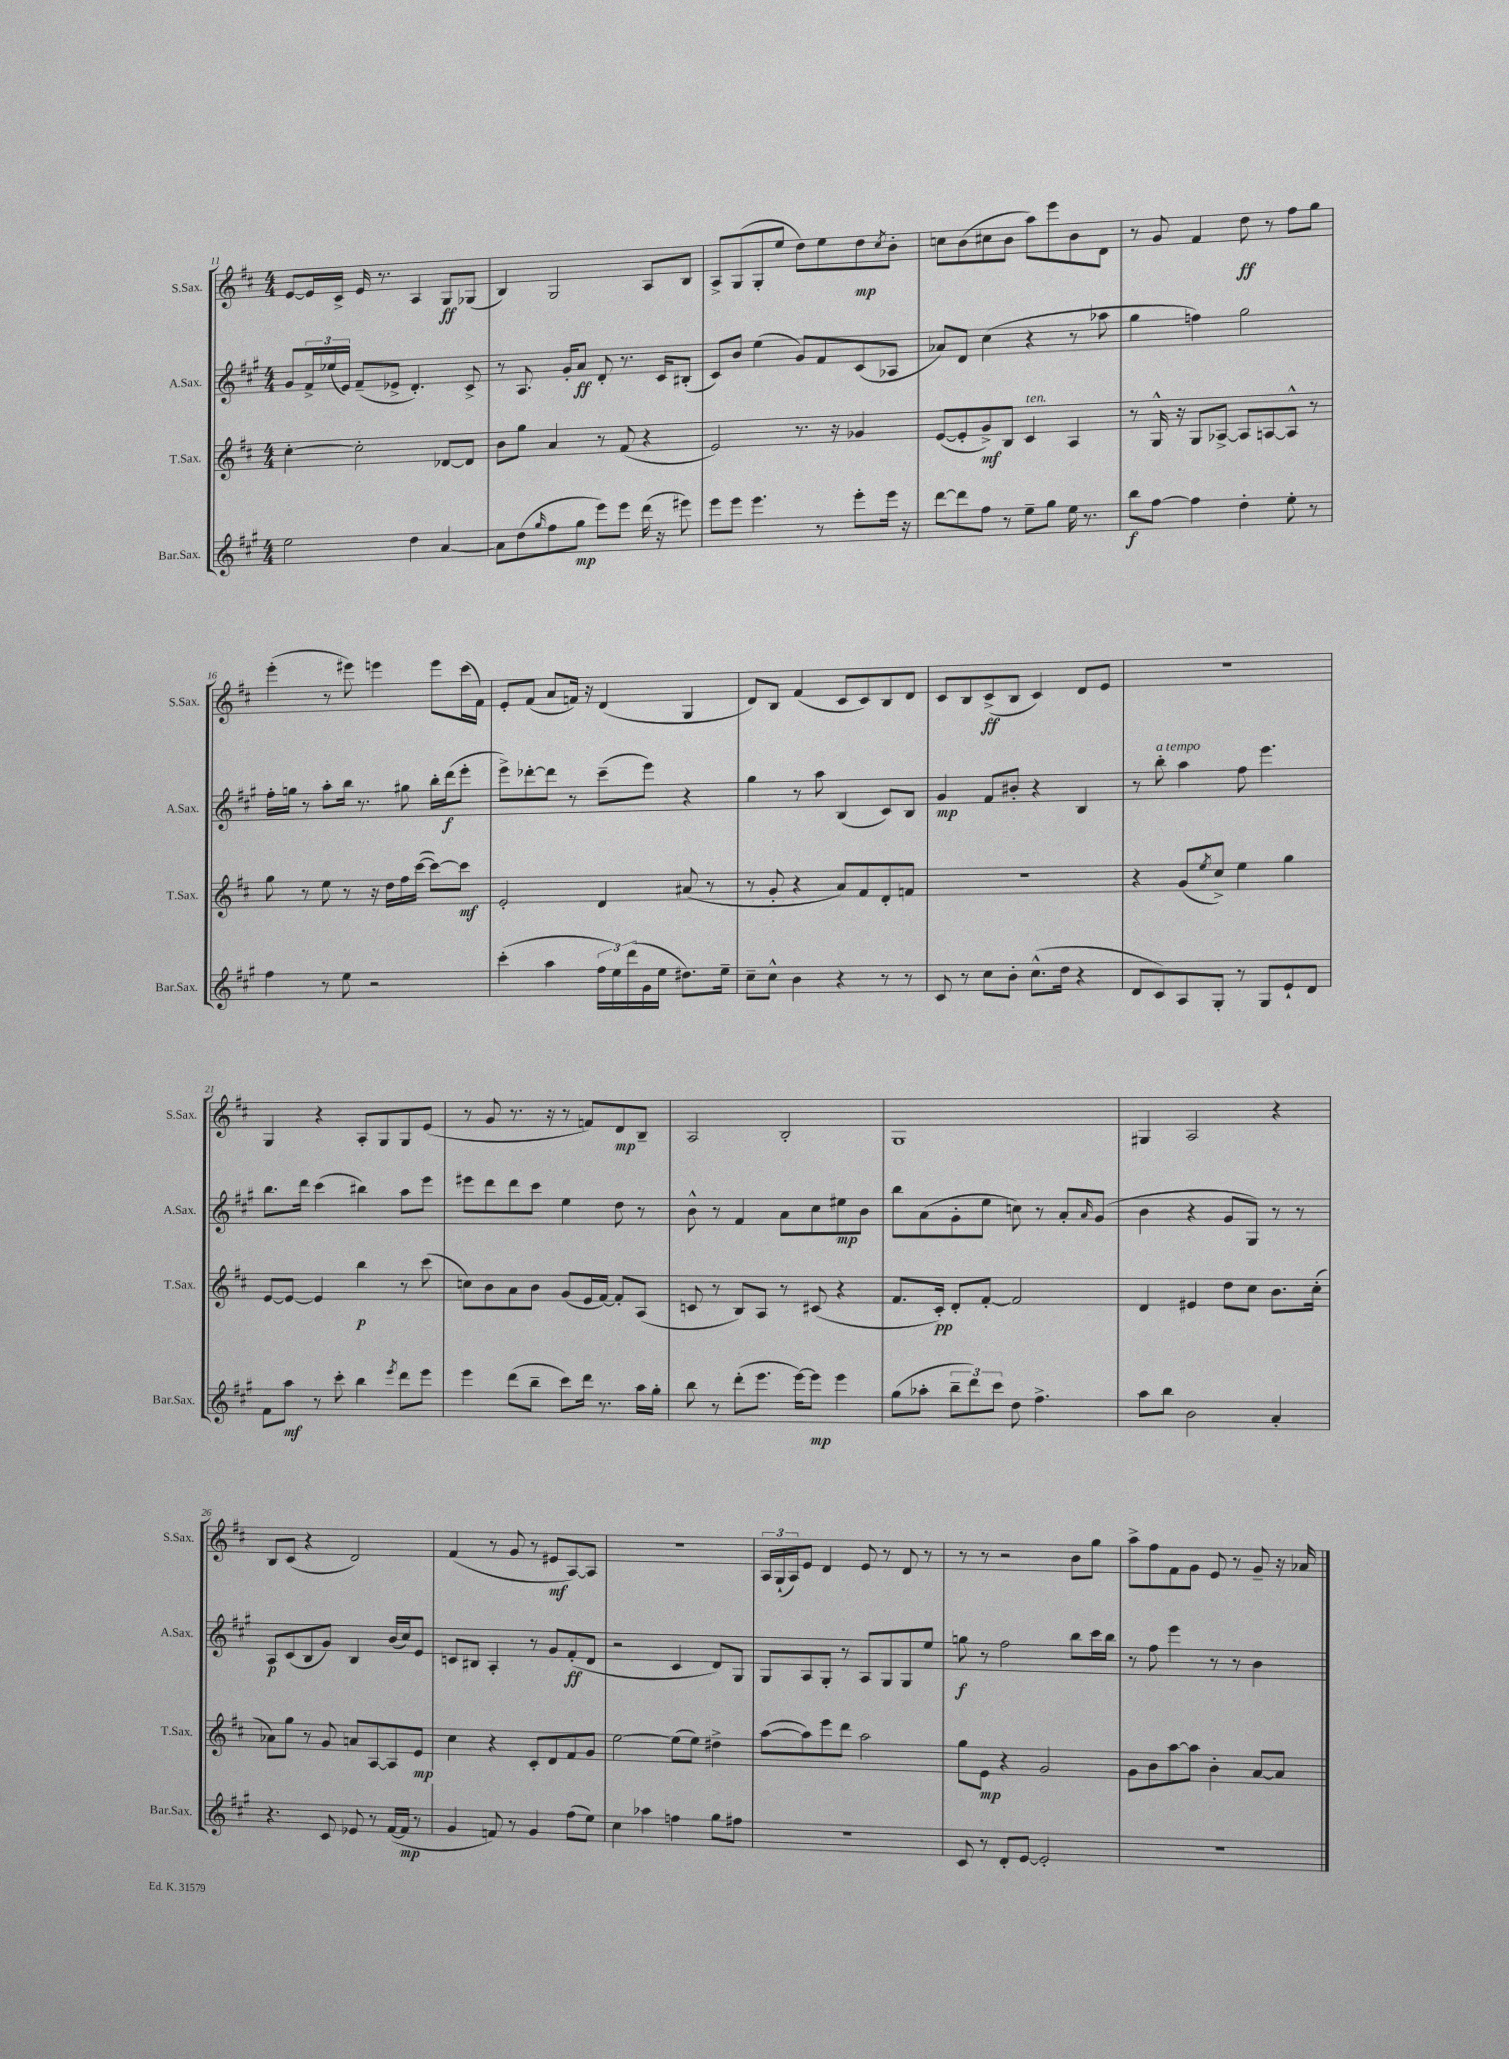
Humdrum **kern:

**kern	**kern	**kern	**kern
*staff4	*staff3	*staff2	*staff1
*clefG2	*clefG2	*clefG2	*clefG2
*k[f#c#g#]	*k[f#c#]	*k[f#c#g#]	*k[f#c#]
*M4/4	*M4/4	*M4/4	*M4/4
2ee	[4cc#'	8g#	[8e
.	.	24f#^	16e]
.	.	(24ee-	.
.	.	.	16c#^
.	.	24e)	.
.	2cc#']	(8f#~	16e
.	.	.	8.r
.	.	8e-^	.
4dd	.	4.d')	4A
[4a	[8d-	.	8G
.	8d-]	8c#^	(8G-
=	=	=	=
8a]	8b	8r	4B)
(8dd	8gg	8.A	.
16qqgg#	.	.	.
8ff#	4a	.	2G
.	.	16g#'	.
8gg#	.	8a	.
8eee)	8r	8d'	.
8eee	(8f#	8.r	.
(16ddd	4r	.	8A
16r	.	16c#	.
8eee#)	.	(8B#'	8B
=	=	=	=
8eee	2e)	8c#)	8A^
8eee	.	8b	(8G
4.eee	.	(4ee	8G'
.	.	.	8ee
.	8.r	8g#)	8dd)
8r	.	8f#	8ee
.	16r	.	.
8eee'	4g-	(8c#	8dd
.	.	.	8qcc#
16eee	.	8A-	8b'
16r	.	.	.
=	=	=	=
[8ddd	([8e	8a-)	8cc
8ddd]	8e']	8d	(8b
8ff#	8g^)	(4cc#	8cc#
8r	8B	.	8b
8ee~	4c#	4r	8aa)
8gg#	.	.	8eee
16ee	4A	8r	8b
8.r	.	.	.
.	.	8aa-	8d
=	=	=	=
8bb	8r	4gg#	8r
[8ff#	16G^^	.	8g
.	16r	.	.
4ff#]	8G	4ff)	4f#
.	[8A-^	.	.
4dd'	8A-]	2gg#	8dd
.	[8A	.	8r
8ee'	8A^^]	.	8ff#
8r	8r	.	8gg
=	=	=	=
4ff#	8gg	16ff#'	(4eee'
.	.	16gg	.
.	8r	8r	.
8r	8ee	8aa'	8r
8ee	8r	16bb	8eee#)
.	.	8.r	.
2r	16r	.	4eee
.	16dd	.	.
.	16ff#	8gg#	.
.	([16ccc#	.	.
.	8ccc#_)	16bb'	8eee
.	.	(16ddd	.
.	8ccc#]	8eee'	(16ccc#
.	.	.	16f#)
=	=	=	=
(4ccc#'	2e'	8eee^)	8e'
.	.	[8ddd-'	(8f#
4aa	.	8ddd-]	8a
.	.	8r	16f)
.	.	.	16r
24ff#	4d	(8ccc#~	(4d
24ee)	.	.	.
(24ddd	.	.	.
16g#	.	8eee)	.
16ee	.	.	.
8.dd#)	(8a#	4r	4G
.	8r	.	.
16ee~	.	.	.
=	=	=	=
8cc#~	8r	4gg#	8d)
8cc#^^	8g'	.	8B
4b	4r	8r	(4f#
.	.	8aa	.
4r	8a)	(4B	8c#
.	8f#	.	8c#)
8r	8d'	8c#)	8B
8r	8f	8B	8d
=	=	=	=
8c#	1r	4g#	8c#
8r	.	.	8B
8cc#	.	8f#	(8c#^
8b'	.	8b#'	8B
(8.cc#^^	.	4r	4c#)
16dd	.	.	.
4r	.	4B	8d
.	.	.	8e
=	=	=	=
8d	4r	8r	1r
8c#)	.	8bb'	.
8A	(8g	4aa	.
.	8qee	.	.
8G#'	8cc#^)	.	.
8r	4ee	8ff#	.
8G#	.	4.eee	.
8e`	4gg	.	.
8d	.	.	.
=	=	=	=
8f#	[8e	8.bb	4G
8aa	8e_	.	.
.	.	16ddd	.
8r	4e]	(4ccc#	4r
8ccc#'	.	.	.
4bb	4bb	4bb#)	8A'
.	.	.	8G
8qeee	.	.	.
8ddd	8r	8aa	8G
8eee	(8ccc#	8eee	(8e
=	=	=	=
4eee	8cc)	8eee#	8r
.	8b	8ddd	8g
(8ddd	8a	8ddd	8.r
8bb~	8b	8ccc#	.
.	.	.	16r
8ccc#)	(8g	4ee	8r
16ddd	16e	.	8f)
8.r	[16f#)	.	.
.	8f#']	8dd	8d
16aa	(8A	8r	8B~
16gg#'	.	.	.
=	=	=	=
8bb	8c	8b^^	2A
8r	8r	8r	.
(8ddd'	8B)	4f#	.
8.eee	8A	.	.
.	8r	8a	2B'
[16eee)	.	.	.
8eee]	(8c#	8cc#	.
4eee	4r	8ee#	.
.	.	8b	.
=	=	=	=
(8gg#	8.f#	8bb	1G
8aa-'	.	(8a	.
.	16c#')	.	.
12bb~	8d'	8g#'	.
12ddd)	.	.	.
.	[8f#'	8ee	.
12ccc#	.	.	.
8dd	2f#]	8cc)	.
4.ff#^	.	8r	.
.	.	8a'	.
.	.	16qqa	.
.	.	(8g#	.
=	=	=	=
8aa	4d	4b	4G#
8bb	.	.	.
2b	4e#	4r	2A
.	8dd	8g#	.
.	8cc#	8G#)	.
4a'	8.b	8r	4r
.	.	8r	.
.	(16cc#'	.	.
=	=	=	=
4.r	8a-)	8A	8B
.	8gg	(8c#	(8c#
.	8r	8B	4r
8c#	8g	8g#)	.
8e-	8a	4B	2d)
8r	[8A	.	.
([16f#	8A]	(16b	.
16f#]	.	16cc#)	.
8r	8e	8e	.
=	=	=	=
4g#	4cc#	8c	(4f#
.	.	8B#	.
8f)	4r	4A'	8r
8r	.	.	8g
4g#	8c#'	8r	8r
.	8d	8g#	8e#
(8ff#	8f#	(8f#'	[8A)
8ee)	8g	8d	8A]
=	=	=	=
4cc#	[2ee	2r	1r
4aa-	.	.	.
4ff	(8ee]	4c#	.
.	8ee)	.	.
8gg#	4dd#^	8d)	.
8ff#	.	8G#	.
=	=	=	=
1r	([8aa	8G#	24A
.	.	.	(24G`
.	.	.	24A)
.	8aa])	8A	8e
.	8eee	8G#'	4d
.	8ddd	8r	.
.	2aa	8A	8e
.	.	8G#	8r
.	.	8G#	8d
.	.	8ee	8r
=	=	=	=
8c#	8gg	8gg	8r
8r	8e	8r	8r
8d'	4r	2ff#	2r
[8e	.	.	.
2e']	2g	.	.
.	.	8bb	8b
.	.	16ccc#	8gg
.	.	16bb	.
=	=	=	=
1r	8g	8r	8aa^
.	8b	8ff#	8ff#
.	[8aa	4eee	8f#
.	8aa]	.	8g
.	4b'	8r	8e
.	.	8r	8r
.	[8a	4b	8g~
.	8a]	.	16r
.	.	.	16a-
==	==	==	==
*-	*-	*-	*-
